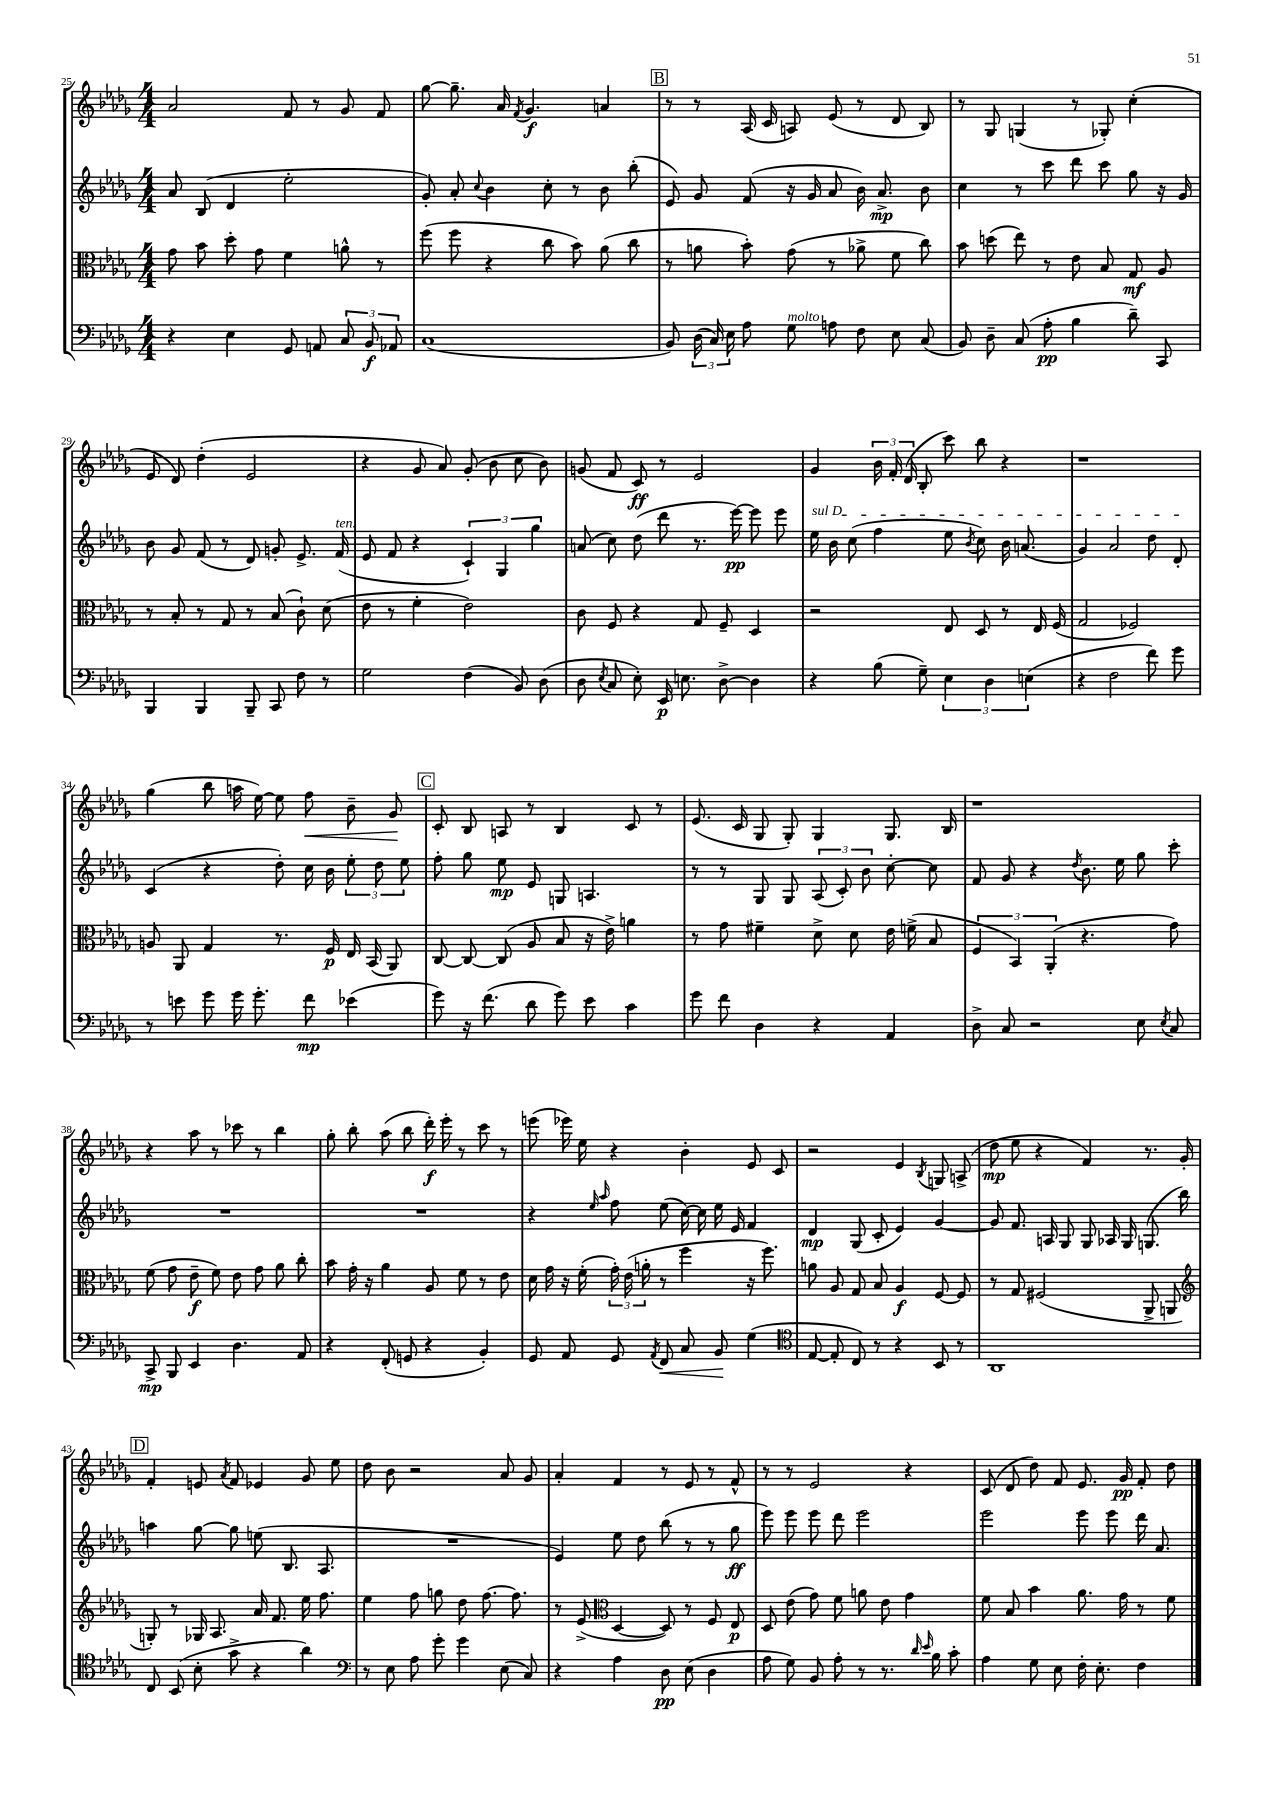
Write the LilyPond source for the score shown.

<<
\new StaffGroup <<
\new Staff = "s0" {
    \clef treble \key des \major \numericTimeSignature \time 4/4
    \autoBeamOff aes'2 f'8 r8 ges'8 f'8 |
    ges''8~ ges''8.-- aes'16 \acciaccatura { f'8 } ges'4.\f a'4 |
    \mark \markup { \box "B" } r8 r8 aes16( c'16 a8) ees'8( r8 des'8 bes8) |
    r8 ges8 g4( r8 ges8-.) c''4-.( |
    ees'8 des'8) des''4-.( ees'2 |
    r4 ges'8 aes'8) ges'8-.( bes'8 c''8 bes'8) |
    g'8( f'8 c'8\ff) r8 ees'2 |
    ges'4 \tuplet 3/2 { bes'16 f'16-. des'16( } bes8-. c'''8) bes''8 r4 |
    r1 |
    ges''4( bes''8 a''16 ees''16~) ees''8 f''8\< bes'8-- ges'8\! |
    \mark \markup { \box "C" } c'8-. bes8 a8 r8 bes4 c'8 r8 |
    ees'8.( c'16 ges8 ges8-.) ges4 ges8. bes16 |
    r1 |
    r4 aes''8 r8 ces'''8 r8 bes''4 |
    ges''8-. bes''8-. aes''8( bes''8 des'''16-.\f) ees'''16-. r8 c'''8 r8 |
    e'''8( ees'''16) ees''16 r4 bes'4-. ees'8 c'8 |
    r2 ees'4 \acciaccatura { bes8 } g8 a8->( |
    des''8\mp ees''8 r4 f'4) r8. ges'16-. |
    \mark \markup { \box "D" } f'4-. e'8 \acciaccatura { aes'8 } f'8 ees'4 ges'8 ees''8 |
    des''8 bes'8 r2 aes'8 ges'8 |
    aes'4-. f'4 r8 ees'8 r8 f'8-^ |
    r8 r8 ees'2 r4 |
    c'8( des'8 des''8) f'8 ees'8. ges'16\pp f'8-. des''8 \bar "|." |
}
\new Staff = "s1" {
    \clef treble \key des \major \numericTimeSignature \time 4/4
    \autoBeamOff aes'8 bes8( des'4 ees''2-. |
    ges'8-.) aes'8-. \appoggiatura { c''8 } bes'4 c''8-. r8 bes'8 bes''8-.( |
    \mark \markup { \box "B" } ees'8) ges'8 f'8( r16 ges'16 aes'8 bes'16) aes'8.->\mp bes'8 |
    c''4 r8 c'''8 des'''8 c'''8 ges''8 r16 ges'16 |
    bes'8 ges'8 f'8( r8 des'8) g'8-. ees'8.-> f'16^\markup { \italic "ten." }( |
    ees'8 f'8 r4 \tuplet 3/2 { c'4-!) ges4 ges''4 } |
    a'8( c''8) des''8( des'''8 r8. ees'''16~\pp) ees'''8 ees'''8 |
    \once \override TextSpanner.bound-details.left.text = \markup { \italic "sul D" } ees''16\startTextSpan bes'16 c''8( f''4 ees''8 \acciaccatura { bes'8 } c''8) bes'16 a'8.( |
    ges'4) aes'2 des''8 des'8-.\stopTextSpan |
    c'4( r4 des''8-.) c''16 bes'16 \tuplet 3/2 { ees''8-. des''8 ees''8 } |
    \mark \markup { \box "C" } f''8-. ges''8 ees''8\mp ees'8 g8 a4. |
    r8 r8 ges8 ges8 \tuplet 3/2 { aes8( c'8-.) bes'8 } c''8~-. c''8 |
    f'8 ges'8 r4 \acciaccatura { des''8 } bes'8. ees''16 ges''8 c'''8-. |
    R1 |
    R1 |
    r4 \grace { ees''16 aes''16 } f''8 ees''8( c''16~) c''16 ees''16 ees'16 f'4 |
    des'4\mp ges8( c'8-. ees'4) ges'4~ |
    ges'8 f'8. a16 ges8 ges8 aes16 ges16 g8.( bes''16) |
    \mark \markup { \box "D" } a''4 ges''8~ ges''8 e''8( bes8. aes8. |
    R1 |
    ees'4) ees''8 des''8 bes''8( r8 r8 ges''8\ff |
    ees'''8) ees'''8 ees'''8 des'''8 ees'''2 |
    ees'''2 ees'''8 ees'''8 des'''16 aes'8. \bar "|." |
}
\new Staff = "s2" {
    \clef alto \key des \major \numericTimeSignature \time 4/4
    \autoBeamOff ges'8 bes'8 des''8-. ges'8 f'4 a'8-^ r8 |
    f''8( f''8 r4 c''8 bes'8) aes'8( c''8 |
    \mark \markup { \box "B" } r8 a'8 bes'8-.) ges'8( r8 aes'8-> f'8 c''8) |
    bes'8 d''8( ees''8) r8 ees'8 bes8 ges8\mf aes8 |
    r8 bes8-. r8 ges8 r8 bes8( c'8-!) des'8( |
    ees'8 r8 f'4-. ees'2) |
    c'8 f8 r4 ges8 f8-- des4 |
    r2 ees8 des8 r8 ees16 f16( |
    ges2 fes2) |
    a8 aes,8 ges4 r8. f16\p ees16 bes,16( aes,8) |
    \mark \markup { \box "C" } c8~ c8~ c8( aes8 bes8 r16 ees'16->) a'4 |
    r8 ges'8 fis'4-- des'8-> des'8 ees'16 f'16->( bes8 |
    \tuplet 3/2 { f4 bes,4) aes,4-.( } r4. ges'8) |
    f'8( ges'8 ees'8--\f f'8) ees'8 ges'8 aes'8 c''8-. |
    bes'8 ges'16-. r16 aes'4 aes8 f'8 r8 ees'8 |
    des'16 ges'16 r16 f'16-.( \tuplet 3/2 { ges'16-.) ees'16( a'16-. } r8 f''4 r16 f''8.) |
    a'8 aes8 ges8 bes8 aes4\f f8~ f8 |
    r8 ges8 fis2( aes,8-> a,8 |
    \mark \markup { \box "D" } \clef treble g8-.) r8 ges16 aes8. aes'16 f'8. ees''16 f''8. |
    ees''4 f''8 g''8 des''8 f''8.~ f''8. |
    r8 ees'8->( \clef alto des4~ des8) r8 f8 ees8\p |
    des8 ees'8( ges'8) f'8 a'8 ees'8 ges'4 |
    f'8 bes8 bes'4 aes'8. ges'16 r8 f'8 \bar "|." |
}
\new Staff = "s3" {
    \clef bass \key des \major \numericTimeSignature \time 4/4
    \autoBeamOff r4 ees4 ges,8 a,8 \tuplet 3/2 { c8 bes,8\f aes,8 } |
    c1( |
    \mark \markup { \box "B" } bes,8) \tuplet 3/2 { des16( c16) ees16 } aes8 ges8^\markup { \italic "molto" } a8 f8 ees8 c8( |
    bes,8) des8-- c8( aes8-.\pp bes4 des'8--) c,8 |
    bes,,4 bes,,4 bes,,8-- c,8 f8 r8 |
    ges2 f4( bes,8) des8( |
    des8 \acciaccatura { ees8 } c8 ees8-.) ees,16\p e8. des8~-> des4 |
    r4 bes8( ges8--) \tuplet 3/2 { ees4 des4 e4( } |
    r4 f2 f'8) ges'8 |
    r8 e'8 ges'8 ges'16 ges'8.-. f'8\mp ees'4( |
    \mark \markup { \box "C" } ges'8) r16 f'8.( des'8 ges'8) ees'8 c'4 |
    ges'8 f'8 des4 r4 aes,4 |
    des8-> c8 r2 ees8 \acciaccatura { ees8 } c8 |
    c,8->\mp bes,,8 ees,4 des4. aes,8 |
    r4 f,8-.( g,8 r4 bes,4-.) |
    ges,8 aes,8 ges,8 \acciaccatura { aes,8 } f,8\< c8 bes,8\! ges4( |
    \clef tenor ees8~ ees8-. c8) r8 r4 bes,8 r8 |
    aes,1 |
    \mark \markup { \box "D" } c8 bes,8( bes8-. ges'8-> r4 aes'4) |
    \clef bass r8 ees8 aes8 ges'8-. ges'4 ees8( c8) |
    r4 aes4 des8\pp ees8( des4 |
    aes8 ges8) bes,8 aes8-. r8 r8. \grace { des'16 ees'16 } bes16 c'8-. |
    aes4 ges8 ees8 f16-. ees8.-. f4 \bar "|." |
}
>>
>>
\layout { \context { \Score currentBarNumber = #25 } }
